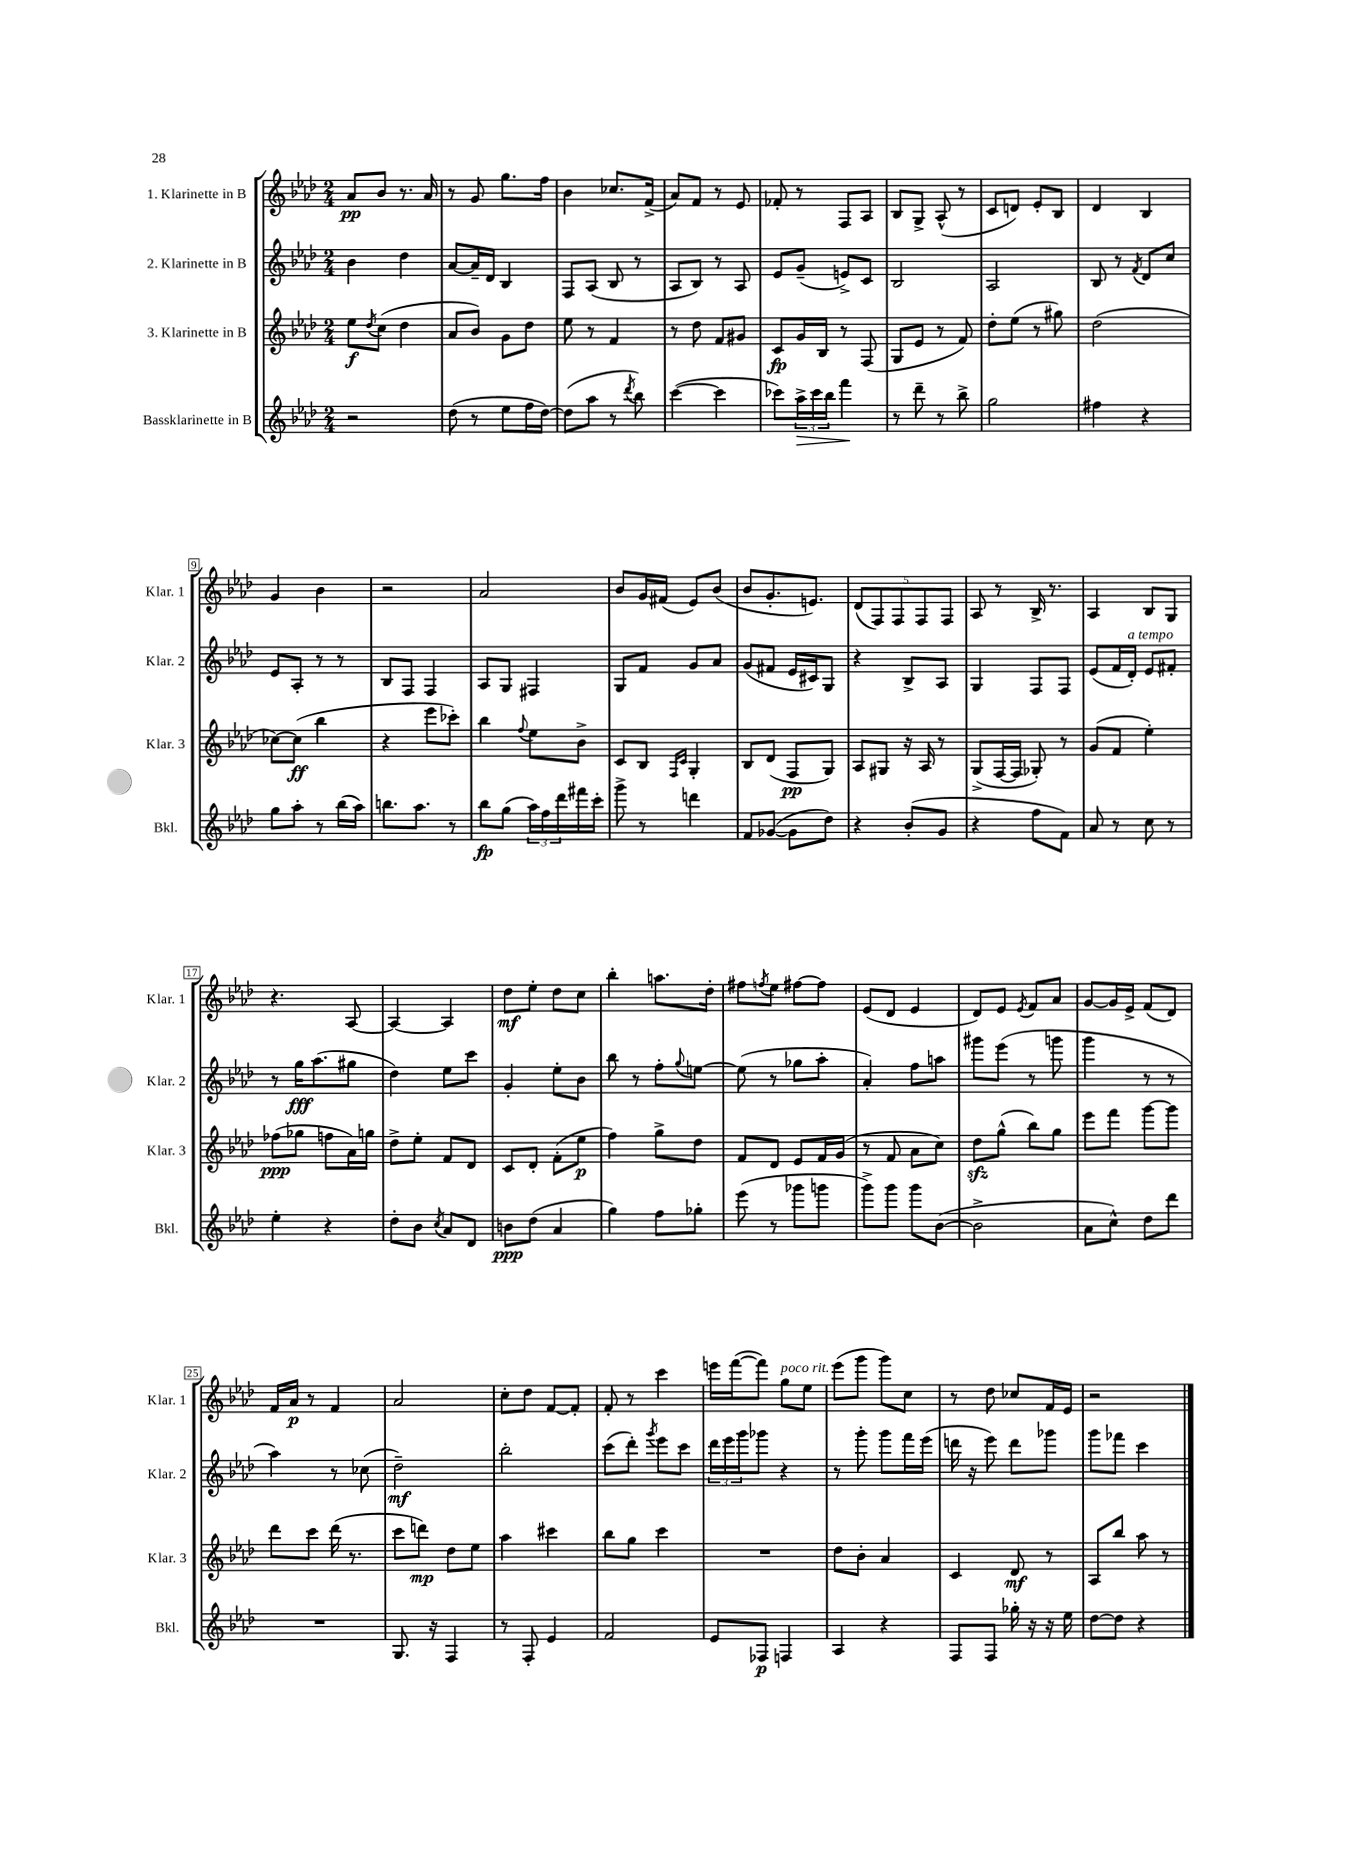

**kern	**kern	**kern	**kern
*staff4	*staff3	*staff2	*staff1
*clefG2	*clefG2	*clefG2	*clefG2
*k[b-e-a-d-]	*k[b-e-a-d-]	*k[b-e-a-d-]	*k[b-e-a-d-]
*M2/4	*M2/4	*M2/4	*M2/4
2r	8ee-	4b-	8a-
.	8qdd-	.	.
.	(8cc	.	8b-
.	4dd-	4dd-	8.r
.	.	.	16a-
=	=	=	=
(8dd-	8a-	[8a-	8r
8r	8b-)	16a-~]	8g
.	.	16d-	.
8ee-	8g	4B-	8.gg
16ff	8dd-	.	.
[16dd-)	.	.	16ff
=	=	=	=
(8dd-]	8ee-	8F	4b-
8aa-	8r	(8A-	.
8r	4f	8B-	8.cc-
8qddd-	.	.	.
8bb-)	.	8r	.
.	.	.	(16f^
=	=	=	=
([4ccc	8r	8A-	8a-)
.	8dd-	8B-)	8f
4ccc]	8f	8r	8r
.	8g#	8A-	8e-
=	=	=	=
8ccc-)	8c	8e-	8f-'
24aa-^	16g	(8g~	8r
24ccc-	.	.	.
.	16B-	.	.
24bb-	.	.	.
4fff	8r	8e^)	8F
.	(8F	8c	8A-
=	=	=	=
8r	8G	2B-	8B-
8ddd-~	8e-	.	8G^
8r	8r	.	(8A-^^
8bb-^	8f)	.	8r
=	=	=	=
2gg	8dd-'	2A-	8c
.	(8ee-	.	8d)
.	8r	.	8e-'
.	8gg#)	.	8B-
=	=	=	=
4ff#	(2dd-	8B-	4d-
.	.	8r	.
.	.	8qf	.
4r	.	8d-	4B-
.	.	8cc	.
=	=	=	=
8gg	[8cc-)	8e-	4g
8aa-'	(8cc-]	8A-'	.
8r	4bb-	8r	4b-
(16bb-	.	8r	.
16aa-)	.	.	.
=	=	=	=
8.bb	4r	8B-	2r
.	.	8F	.
8.aa-	.	.	.
.	8eee-	4F	.
8r	8ccc-')	.	.
=	=	=	=
8bb-	4bb-	8A-	2a-
(8gg	.	8G	.
.	8qqff	.	.
24aa-)	8ee-	4F#	.
24ff	.	.	.
24ddd-	.	.	.
16fff#	8b-^	.	.
16ccc'	.	.	.
=	=	=	=
8ggg^	8c	8G	8b-
8r	8B-	8f	16g
.	.	.	(16f#
.	16qqF	.	.
.	16qqc	.	.
4ddd	4G'	8g	8e-)
.	.	8a-	(8b-
=	=	=	=
8f	8B-	(8g	8b-
([8g-	(8d-	8f#	8.g'
8g-]	8F	16e-	.
.	.	16c#)	8.e)
8dd-)	8G)	8G	.
=	=	=	=
4r	8A-	4r	(10d-
.	.	.	10F)
.	8G#	.	.
.	.	.	10F
(8b-'	16r	8B-^	.
.	.	.	10F
.	16A-	.	.
8g	8r	8A-	.
.	.	.	10F
=	=	=	=
4r	(8G^	4G	8A-
.	[16F	.	8r
.	16F]	.	.
8ff	8G-')	8F	16B-^
.	.	.	8.r
8f)	8r	8F	.
=	=	=	=
8a-	(8g	(8e-	4A-
8r	8f	16f	.
.	.	16d-')	.
8cc	4ee-')	8e-	8B-
8r	.	8f#'	8G
=	=	=	=
4ee-'	(8ff-	8r	4.r
.	8gg-	16gg	.
.	.	(8.aa-	.
4r	8ff	.	.
.	16a-)	8gg#	[8A-
.	16gg	.	.
=	=	=	=
8dd-'	8dd-^	4dd-)	4A-_
8b-	8ee-'	.	.
8qcc	.	.	.
8a-	8f	8ee-	4A-]
8d-	8d-	8ccc	.
=	=	=	=
8b	8c	4g'	8dd-
(8dd-	8d-'	.	8ee-'
4a-	(8f'	8ee-'	8dd-
.	8ee-	8b-	8cc
=	=	=	=
4gg)	4ff)	8bb-	4bb-'
.	.	8r	.
8ff	8gg^	8ff'	8.aa
.	.	8qqgg	.
8gg-'	8dd-	[8ee	.
.	.	.	16dd-'
=	=	=	=
(8eee-	8f	(8ee]	8ff#
.	.	.	8qff
8r	8d-	8r	8ee-
8ggg-	8e-	8gg-	[8ff#
8ggg	16f	8aa-'	8ff#]
.	(16g	.	.
=	=	=	=
8ggg^)	8r	4a-')	(8e-
8ggg	8f	.	8d-
8ggg	8a-	8ff	4e-
([8b-	8cc)	8aa	.
=	=	=	=
2b-^]	8dd-	8ggg#	8d-)
.	(8gg^^	(8eee-	8e-
.	.	.	8qe-
.	8bb-)	8r	8f
.	8gg	8ggg	8a-
=	=	=	=
8a-	8eee-	4ggg	[8g
8cc^^)	8fff	.	16g]
.	.	.	16e-^
8dd-	[8ggg	8r	(8f
8ddd-	8ggg]	8r	8d-)
=	=	=	=
2r	8ddd-	4aa-)	16f
.	.	.	16a-
.	8ccc	.	8r
.	(16ddd-	8r	4f
.	8.r	.	.
.	.	(8cc-	.
=	=	=	=
8.G	8ccc	2dd-~)	2a-
.	8ddd)	.	.
16r	.	.	.
4F	8dd-	.	.
.	8ee-	.	.
=	=	=	=
8r	4aa-	2bb-'	8cc'
8F'	.	.	8dd-
4e-	4ccc#	.	[8f
.	.	.	8f']
=	=	=	=
2f	8bb-	(8ccc	8f'
.	8gg	8ddd-')	8r
.	.	8qggg	.
.	4ccc	8eee-	4ccc
.	.	8ccc	.
=	=	=	=
8e-	2r	24ddd-	16eee
.	.	24eee-	.
.	.	.	([16fff
.	.	24ggg	.
8F-	.	8ggg-	8fff])
4F	.	4r	8gg
.	.	.	8ee-
=	=	=	=
4A-	8dd-	8r	(8eee-
.	8b-'	8ggg'	8ggg
4r	4a-	8ggg	8ggg)
.	.	16fff	8cc
.	.	(16eee-	.
=	=	=	=
8F	4c	16ddd	8r
.	.	16r	.
8F	.	8eee-)	8dd-
16gg-'	8d-	8ddd	8cc-
16r	.	.	.
16r	8r	8ggg-	16f
16ee-	.	.	16e-
=	=	=	=
[8dd-	8A-	8ggg	2r
8dd-]	8bb-	8fff-	.
4r	8aa-	4ccc	.
.	8r	.	.
==	==	==	==
*-	*-	*-	*-
